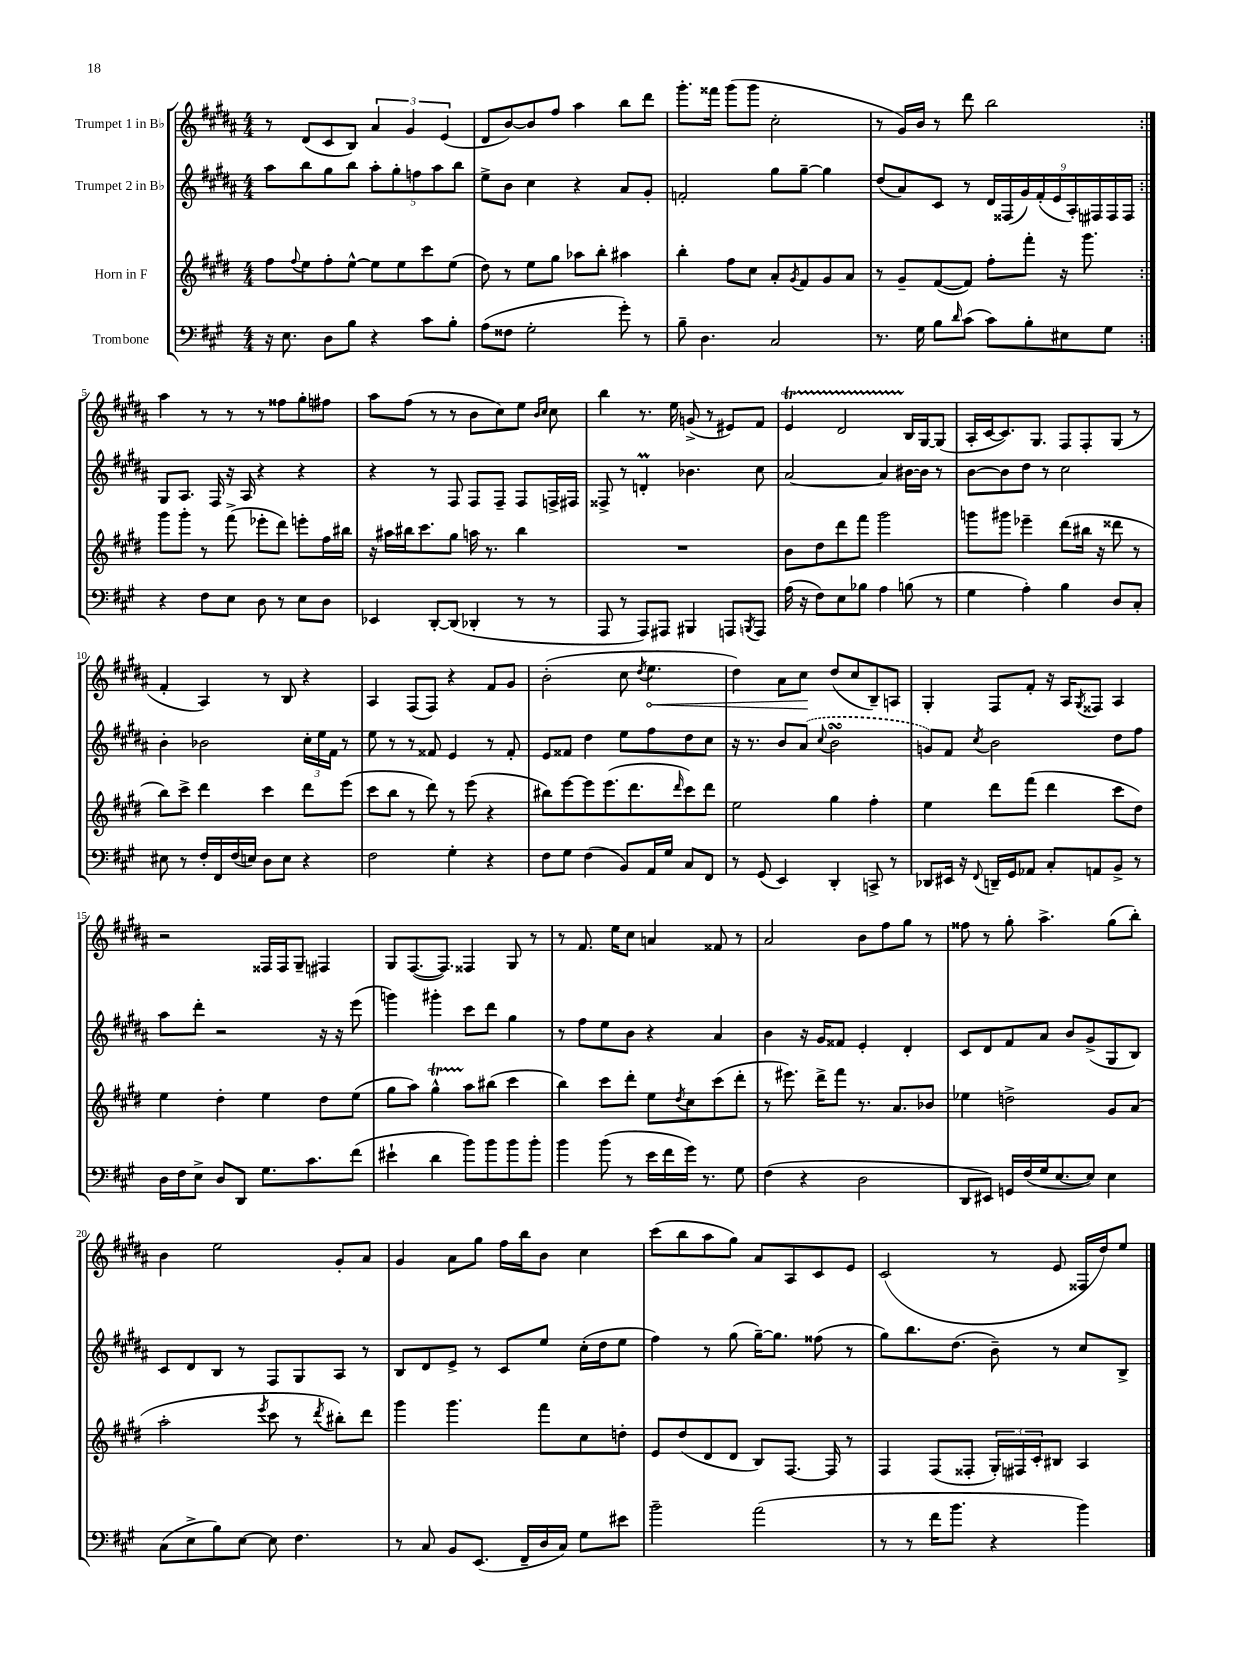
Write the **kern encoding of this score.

**kern	**kern	**kern	**kern	**dynam
*part4	*part3	*part2	*part1	*part1
*staff4	*staff3	*staff2	*staff1	*staff1
*I"Trombone	*I"Horn in F	*I"Trumpet 2 in B♭	*I"Trumpet 1 in B♭	*
*clefF4	*clefG2	*clefG2	*clefG2	*
*k[f#c#g#]	*k[f#c#g#d#]	*k[f#c#g#d#a#]	*k[f#c#g#d#a#]	*
*M4/4	*M4/4	*M4/4	*M4/4	*
=1	=1	=1	=1	=1
16r	8ff#\L	8aa#\L	8r	.
8.E\	.	.	.	.
.	8qqff#/	.	.	.
.	8ee\	8bb\	(8d#/L	.
8D\L	8ff#'\	8gg#\	8c#/	.
8B\J	[8ee^^\J	8bb\J	8B/J)	.
4r	8ee\L]	10aa#'\L	6a#/	.
.	.	10gg#'\	.	.
.	8ee\	.	.	.
.	.	.	6g#/	.
.	.	10ffn\	.	.
8c#\L	8ccc#\	.	.	.
.	.	10aa#\	.	.
.	.	.	(6e/	.
8B'\J	(8ee\J	.	.	.
.	.	10bb\J	.	.
=2	=2	=2	=2	=2
(8A\L	8dd#\)	8ee^\L	8d#/L	.
8F##X\J	8r	8b\J	[8b/)	.
2G#'\	8ee\L	4cc#\	8b/]	.
.	8gg#\J	.	8ff#/J	.
.	8aa-X\L	4r	4aa#\	.
.	8bb'\J	.	.	.
8g#'\)	4aa#X\	8a#/L	8bb\L	.
8r	.	8g#'/J	8ddd#\J	.
=3	=3	=3	=3	=3
8B~\	4bb'\	2fn'/	8.ggg#'\L	.
4.D\	.	.	.	.
.	.	.	16fff##X\Jk	.
.	8ff#\L	.	(8ggg#\L	.
.	8cc#\J	.	8ggg#\J	.
2C#/	8a'/L	8gg#\L	2cc#'\	.
.	8qg#/	.	.	.
.	8f#/	[8gg#~\J	.	.
.	8g#/	4gg#\]	.	.
.	8a/J	.	.	.
=4	=4	=4	=4	=4
8.r	8r	(8dd#/L	8r	.
.	8g#~/L	8a#/)	16g#/LL)	.
16G#\	.	.	16b/JJ	.
8B\L	([8f#/	8c#/J	8r	.
16qqd/	.	.	.	.
(8c#\J	8f#/J])	8r	8ddd#\	.
8c#\L)	8ff#'\L	18d#/LL	2bb\	.
.	.	(18F##X/	.	.
.	.	18g#/)	.	.
8B'\	8fff#'\J	.	.	.
.	.	(18f#'/	.	.
.	.	18e/	.	.
8E#X\	16r	.	.	.
.	.	18A#'/)	.	.
.	8.ggg#\	.	.	.
.	.	18F#X/	.	.
8G#\J	.	.	.	.
.	.	18F#/	.	.
.	.	18F#/JJ	.	.
!!LO:LB:g=z
=5:|!	=5:|!	=5:|!	=5:|!	=5:|!
4r	8ggg#\L	8G#/L	4aa#\	.
.	8ggg#'\J	8.A#/J	.	.
8F#\L	8r	.	8r	.
.	.	16F#/	.	.
8E\J	(8fff#^\	16r	8r	.
.	.	16A#/	.	.
8D\	8eee-X'\L	4r	8r	.
8r	8ddd#\J)	.	8ff##X\L	.
8E\L	8eeen'\L	4r	8gg#'\	.
8D\J	16ff#\L	.	8ff#X\J	.
.	16bb#X\JJ	.	.	.
=6	=6	=6	=6	=6
4EE-X/	16r	4r	8aa#\L	.
.	16aa#X\LL	.	.	.
.	16bb#X\J	.	(8ff#\J	.
.	8.ccc#\	.	.	.
[8DD'/L	.	8r	8r	.
(8DD/J]	8gg#\J	8F#/	8r	.
4DD-X'/	16aan\	8F#/L	8b\L	.
.	8.r	.	.	.
.	.	8F#~/J	8cc#\)	.
8r	4bb#\	8F#/L	8ee\J	.
.	.	.	16qqb/LL	.
.	.	.	16qqcc#/JJ	.
8r	.	16Fn^/L	8cc#\	.
.	.	16F#X/JJ	.	.
=7	=7	=7	=7	=7
8AAA/	1r	8F##X^/	4bb\	.
8r	.	8r	.	.
8AAA/L)	.	4dnM'/	8.r	.
8AAA#X/J	.	.	.	.
.	.	.	16ee\	.
4BBB#X/	.	4.b-X\	(8gn^/	.
.	.	.	8r	.
8AAAn/L	.	.	8e#X/L)	.
8qBBBn/	.	.	.	.
8AAA/J	.	8cc#\	8f#/J	.
=8	=8	=8	=8	=8
(16A\	8b\L	[2a#/	4eT/	.
16r	.	.	.	.
8F#\L)	8dd#\	.	.	.
8E\	8ddd#\	.	2d#TTT/	.
8B-X\J	8fff#\J	.	.	.
4A\	2ggg#\	4a#/]	.	.
(8Bn\	.	[16b#X\LL	16B/LL	.
.	.	16b#\JJ]	[16G#/J	.
8r	.	8r	(8G#/J]	.
=9	=9	=9	=9	=9
4G#\	8gggn\L	[8b\L	16A#'/LL	.
.	.	.	[16c#/J	.
.	8ggg#X\J	8b\]	8.c#/])	.
4A'\)	4eee-X~\	8dd#\J	.	.
.	.	.	8.G#/J	.
.	.	8r	.	.
4B\	(8ddd#\L	2cc#\	8F#/L	.
.	16bb#X\Jk	.	8F#'/	.
.	16r	.	.	.
8D/L	8ddd##X\	.	(8G#/J	.
8C#'/J	8r	.	8r	.
!!LO:LB:g=z
=10	=10	=10	=10	=10
8E#X\	8bb\L)	4b'\	4f#'/	.
8r	8ccc#^\J	.	.	.
16F#'/LL	4ddd#\	2b-X\	4A#/)	.
16FF#/	.	.	.	.
(16F#/	.	.	.	.
16En/JJ)	.	.	.	.
8D\L	4ccc#\	.	8r	.
8E\J	.	.	8B/	.
4r	8ddd#\L	24cc#'\LL	4r	.
.	.	24ee\	.	.
.	.	24f#\JJ	.	.
.	(8eee\J	8r	.	.
=11	=11	=11	=11	=11
2F#\	8ccc#\L	8ee\	4A#/	.
.	8bb\J	8r	.	.
.	8r	8r	(8F#/L	.
.	8ddd#\)	8f##X/	8F#/J)	.
4G#'\	8r	4e/	4r	.
.	(8eee\	.	.	.
4r	4r	8r	8f#/L	.
.	.	8f##'/	8g#/J	.
=12	=12	=12	=12	=12
8F#\L	8bb#X\L)	8e/L	(2b'\	.
8G#\J	[8eee\	8f##X/J	.	.
(4F#\	8eee\]	4dd#\	.	.
.	(8.eee\	.	.	.
8BB/L)	.	8ee\L	8cc#\	.
.	8.ddd#\	.	.	.
.	.	.	8qdd#/	.
!	!	!	!	!LO:HP:b
16AA/L	.	8ff#\	4.ee\	<
16G#/JJ	.	.	.	.
.	16qqddd#/	.	.	.
8C#/L	8ccc#\)	8dd#\	.	.
8FF#/J	8ddd#\J	8cc#\J	.	.
=13	=13	=13	=13	=13
8r	2ee\	16r	4dd#\)	.
.	.	8.r	.	.
(8GG#/	.	.	.	.
4EE/)	.	8b/L	8a#\L	.
.	.	(8a#/J	8cc#\J	.
.	.	8qqcc#/	.	.
4DD'/	4gg#\	2bsSSs\	(8dd#/L	[
.	.	.	8cc#/	.
8CCn^/	4ff#'\	.	8B~/)	.
8r	.	.	8An/J	.
=14	=14	=14	=14	=14
8DD-X/L	4ee\	8gn/L)	4G#'/	.
16EE#X/Jk	.	8f#/J	.	.
16r	.	.	.	.
8qqFF#/	.	8qcc#/	.	.
16DDn~/LL	8ddd#\L	2b\	8F#/L	.
16GG#/J	.	.	.	.
8AA-X/J	(8fff#\J	.	8f#'/J	.
8C#'/L	4ddd#\	.	16r	.
.	.	.	16A#/KL	.
.	.	.	8qG#/	.
8AAn/	.	.	8F##X/J	.
8BB^/J	8ccc#\L	8dd#\L	4A#/	.
8r	8dd#\J)	8ff#\J	.	.
!!LO:LB:g=z
=15	=15	=15	=15	=15
16D\LL	4ee\	8aa#\L	2r	.
16F#\J	.	.	.	.
8E^\J	.	8ddd#'\J	.	.
8D/L	4dd#'\	2r	.	.
8DD/J	.	.	.	.
8.G#\L	4ee\	.	16F##X/LL	.
.	.	.	16F##/J	.
.	.	.	8G#~/J	.
8.c#\	.	.	.	.
.	8dd#\L	16r	4F#X/	.
.	.	16r	.	.
(8f#\J	(8ee\J	(8eee\	.	.
=16	=16	=16	=16	=16
4e#X`\	8gg#\L	4gggn\)	8G#/L	.
.	8aa\J)	.	([8.F#/	.
4d\	4gg#t^^\	4ggg#X'\	.	.
.	.	.	8.F#/J])	.
8b\L)	8aa\L	8ccc#\L	4F##X/	.
8b\	(8bb#X\J	8ddd#\J	.	.
8b\	4ccc#\	4gg#\	8G#/	.
8b'\J	.	.	8r	.
=17	=17	=17	=17	=17
4b\	4bb\)	8r	8r	.
.	.	8ff#\L	8.f#/	.
(8b\	8ccc#\L	8ee\	.	.
.	.	.	16ee\KL	.
8r	8ddd#'\J	8b\J	8cc#\J	.
16e\LL	8ee\L	4r	4an/	.
16f#\	.	.	.	.
.	8qdd#/	.	.	.
16g#\JJ)	8cc#\	.	.	.
8.r	.	.	.	.
.	(8ccc#\	4a#/	8f##X/	.
8G#\	8ddd#'\J	.	8r	.
=18	=18	=18	=18	=18
(4F#\	8r	4b\	2a#/	.
.	8.eee#X\)	.	.	.
4r	.	16r	.	.
.	16ddd#^\KL	16g#/KL	.	.
.	8fff#\J	8f##X/J	.	.
2D\	8.r	4e'/	8b\L	.
.	.	.	8ff#\	.
.	8.a/L	.	.	.
.	.	4d#'/	8gg#\J	.
.	8b-X/J	.	8r	.
=19	=19	=19	=19	=19
8DD/L	4ee-X\	8c#/L	8ff##X\	.
8EE#X/J)	.	8d#/	8r	.
16GGn/LL	2ddn^\	8f#/	8gg#'\	.
(16F#/	.	.	.	.
16G#/J	.	8a#/J	4.aa#^\	.
[8.E/	.	.	.	.
.	.	8b/L	.	.
8E/J])	.	(8g#^/	.	.
4E\	8g#/L	8G#/	(8gg#\L	.
.	(8a/J	8B/J)	8bb'\J)	.
!!LO:LB:g=z
=20	=20	=20	=20	=20
(8C#\L	2aa'\	8c#/L	4b\	.
8E^\	.	8d#/	.	.
8B\)	.	8B/J	2ee\	.
[8E\J	.	8r	.	.
.	8qeee/	.	.	.
8E\]	8ccc#\	8F#/L	.	.
4.F#\	8r	8G#/	.	.
.	8qddd#/	.	.	.
.	8bb#X'\L)	8A#/J	8g#'/L	.
.	8ddd#\J	8r	8a#/J	.
=21	=21	=21	=21	=21
8r	4ggg#\	8B/L	4g#/	.
8C#/	.	8d#/	.	.
8BB/L	4.ggg#\	8e^/J	8a#\L	.
(8.EE/J	.	8r	8gg#\J	.
.	.	8c#/L	16ff#\LL	.
16FF#~/LL	.	.	16bb\J	.
16D/	8fff#\L	8ee/J	8b\J	.
16C#/JJ)	.	.	.	.
8G#\L	8cc#\	(16cc#'\LL	4cc#\	.
.	.	16dd#\J	.	.
8e#X\J	8ddn'\J	8ee\J	.	.
=22	=22	=22	=22	=22
2b~\	8e/L	4ff#\)	(8ccc#\L	.
.	(8dd#/	.	8bb\	.
.	8d#/	8r	8aa#\	.
.	8d#/J	(8gg#\	8gg#\J)	.
(2a\	8B/L)	[16gg#~\KL)	8a#/L	.
.	.	8.gg#\J]	.	.
.	[8.F#/J	.	8A#/	.
.	.	(8ff##X\	8c#/	.
.	16F#/]	.	.	.
.	8r	8r	8e/J	.
=23	=23	=23	=23	=23
8r	4F#/	8gg#\L)	(2c#/	.
8r	.	8.bb\	.	.
16f#\KL	(8F#/L	.	.	.
8.b\J	.	(8.dd#\J	.	.
.	8F##X'/J	.	.	.
4r	24G#'/LL)	8b~\)	8r	.
.	24F#X/	.	.	.
.	24c#'/J	.	.	.
.	8B#X/J	8r	8e/	.
4b\)	4A/	8cc#/L	16F##X/LL	.
.	.	.	16dd#/J)	.
.	.	8B^/J	8ee/J	.
==	==	==	==	==
*-	*-	*-	*-	*-
